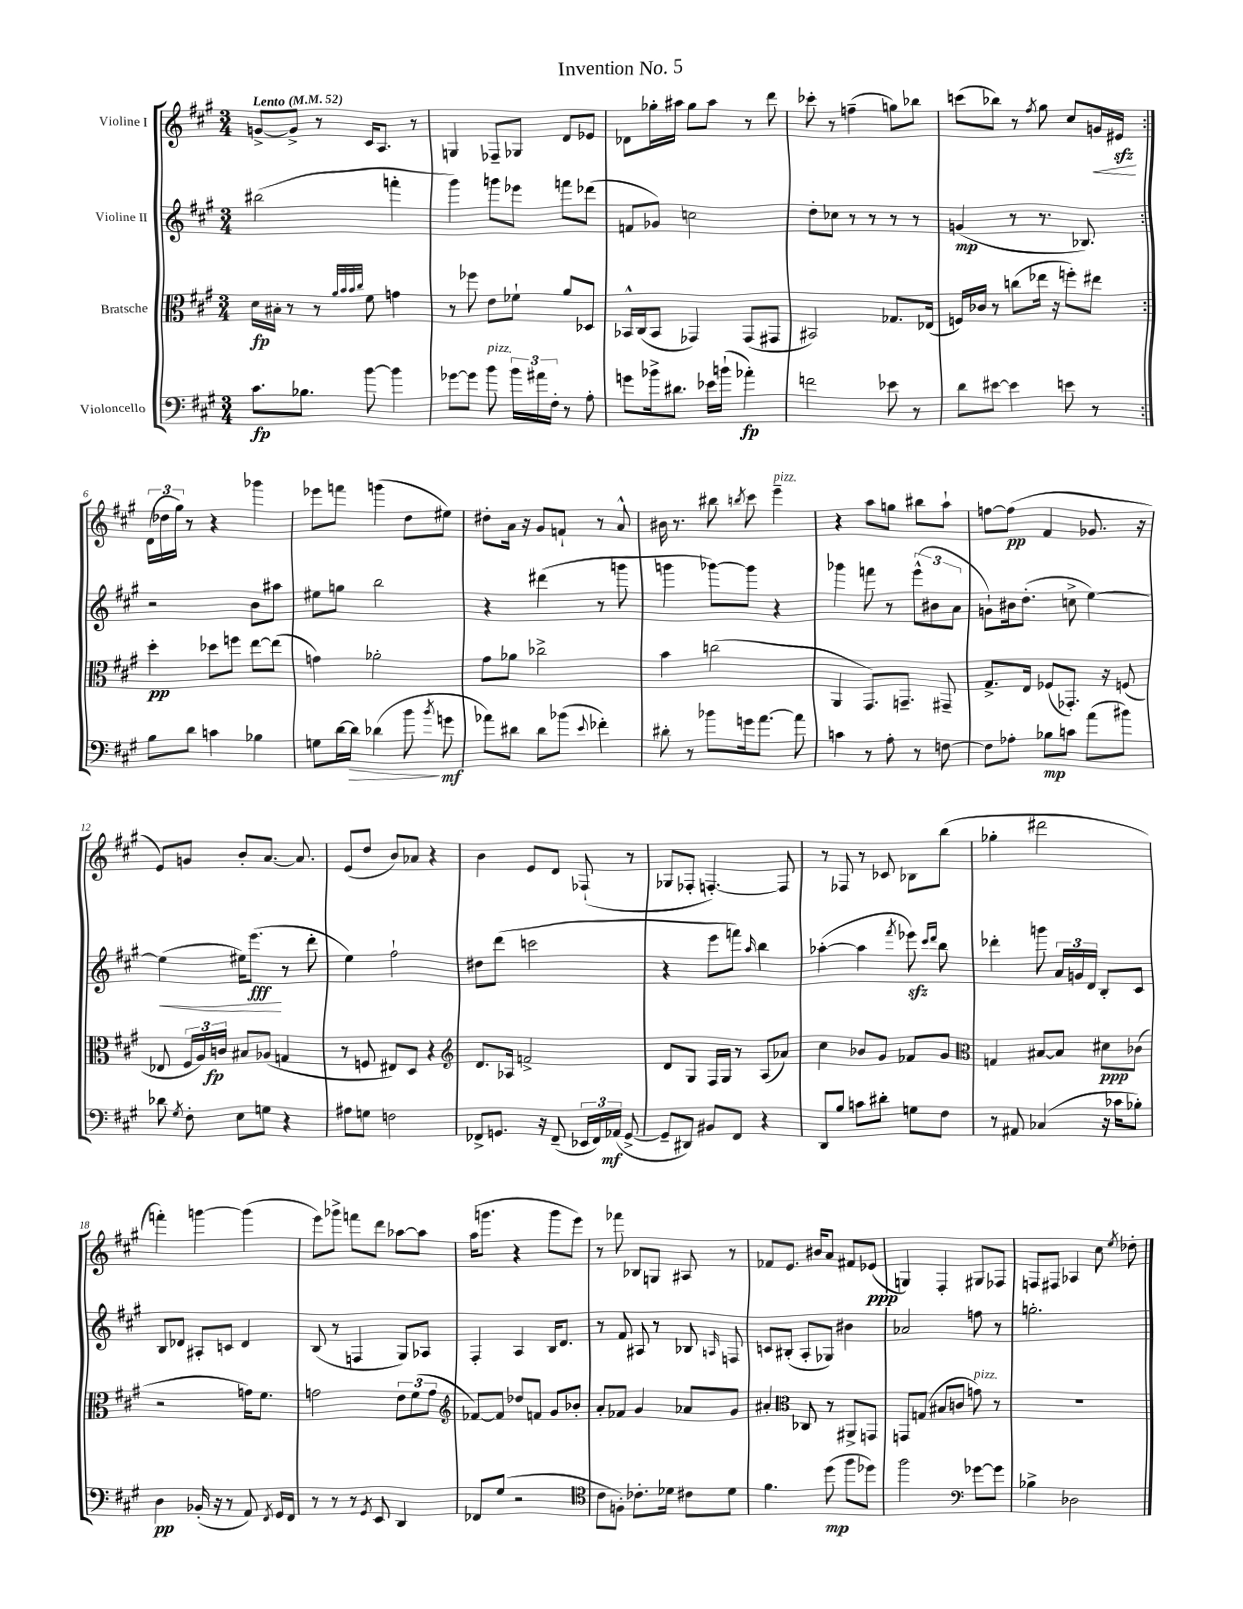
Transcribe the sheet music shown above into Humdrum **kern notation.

**kern	**kern	**kern	**kern
*staff4	*staff3	*staff2	*staff1
*clefF4	*clefC3	*clefG2	*clefG2
*k[f#c#g#]	*k[f#c#g#]	*k[f#c#g#]	*k[f#c#g#]
*M3/4	*M3/4	*M3/4	*M3/4
*MM52	*MM52	*MM52	*MM52
8.c#\L	16d\LL	(2bb#\	[8g^/L
.	16B#'\JJ	.	.
.	8r	.	8g^/]J
8.B-\J	.	.	.
.	8r	.	8r
.	32qqa/LLL	.	.
.	32qqb/	.	.
.	32qqb/	.	.
.	32qqcc#/JJJ	.	.
[8b\	8f#\	.	16c#/LK
.	.	.	8.A/J
4b\]	4g\	4fff'\	.
.	.	.	8r
=	=	=	=
[8g-\L	8r	4ggg#\)	4G/
8g-\]J	8ff-\	.	.
8b\	8e\L	8ggg\L	8F-~/L
24b\LL	8f-`\J	8eee-\J	8G-/J
24a#\	.	.	.
24F#'\JJ	.	.	.
8r	8a/L	8fff\L	8d/L
8A'\	8D-/J	(8ddd-\J	8e-/J
=	=	=	=
8g\L	16BB-^^/LL	8f/L	8d-\L
.	(16C#/J	.	.
16b-^\k	8BB-/J	8g-/J)	16gg-'\L
8.d#\J	.	.	16aa#\JJ
.	4GG-/)	2cc\	8gg-\L
16e-\LL	.	.	8aa#\J
(16b`\JJ	.	.	.
4a-'\)	(8GG-/L	.	8r
.	8GG#/J	.	8ddd\
=	=	=	=
2f\	2BB#/)	8dd'\L	8ccc-'\
.	.	8cc-\J	8r
.	.	8r	(4ff~\
.	.	8r	.
8e-\	8.G-/L	8r	8gg\L)
8r	.	8r	8bb-\J
.	(16E-/Jk	.	.
=	=	=	=
8d\L	16F/LL)	(4g/	(8ccc\L
.	16c-/JJ	.	.
[8e#\J	8r	.	8bb-\J)
4e#\]	(8cc\L	8r	8r
.	.	.	8qff#/
.	16ee-\Jk	8.r	8gg#\
.	16r	.	.
8e\	8ff'\L)	.	8cc#/L
.	.	8.B-/)	.
8r	8ee#\J	.	16g/L
.	.	.	16e#/JJ
=:|!	=:|!	=:|!	=:|!
8B\L	4dd'\	2r	(24d\LL
.	.	.	24dd-\
.	.	.	24gg#\JJ)
8d\J	.	.	8r
4c\	8dd-\L	.	4r
.	8ff\J	.	.
4B-\	[8ee\L	8b\L	4ggg-\
.	(8ee\]J	8aa#\J	.
=	=	=	=
8G\L	4g\)	8ee#\L	8eee-\L
[16d\L	.	8gg\J	8fff\J
16d\]JJ	.	.	.
(4d-\	2a-'\	2bb\	(4ggg\
8b\	.	.	8dd\L
8qb/	.	.	.
8g\	.	.	8ee#\J)
=	=	=	=
8a-\L)	8g#\L	4r	8dd#'\L
8d#\J	8a-\J	.	16a\Jk
.	.	.	16r
8d#\L	2cc-^\	(4ddd#\	8g#/L
(8b-\J	.	.	8f`/J
8qqe/	.	.	.
4f-'\)	.	8r	8r
.	.	8ggg\	8a^^/
=	=	=	=
8d#'\	4b\	4ggg\	16b#\
.	.	.	8.r
8r	.	.	.
8b-\L	(2cc\	[8ggg-\L)	8bb#\
.	.	.	8qbb/
16g\k	.	8ggg-\]J	8ccc#\
[8.a\J	.	.	.
.	.	4r	4eee~\
8a\]	.	.	.
=	=	=	=
4c\	4AA/	4ggg-\	4r
8r	8.GG#/L)	8fff\	8aa\L
8A'\	.	8r	8gg\J
.	8.GG~/J	.	.
8r	.	(12eee^^\L	8bb#\L
.	.	12b#\	.
[8F\	8GG#~/	.	8aa`\J
.	.	12a\J	.
=	=	=	=
8F\]L	8.G#^/L	8g`\L)	[8ff\L
8A-'\J	.	16b#\k	(8ff\]J
.	16E/Jk	(8.dd'\J	.
8B-\L	(8F-/L	.	4f#/
8c\J	8.GG-'/J)	8cc^\	.
(8a\L	.	[4ee\)	8.g-/
.	16r	.	.
8b#\J)	(8F/	.	.
.	.	.	16r
=	=	=	=
8d-\	8E-/	(4ee\]	8e/L)
8qG#/	.	.	.
8F#'\	24F#/LL	.	8g/J
.	24A/)	.	.
.	24c/JJ	.	.
8E\L	8B#/L	16ee#\LK)	8b'/L
.	.	(8.eee\J	.
8G\J	(8A-/J	.	[8.a/J
4r	4G/	8r	.
.	.	.	8.a/]
.	.	8ddd'\	.
=	=	=	=
8A#\L	8r	4ee\)	(8e/L
8G\J	8F/	.	8dd/J
2F\	8E#/L)	2ff#`\	8b/L)
.	8D/J	.	8a-/J
.	4r	.	4r
=	=	=	=
*	*clefG2	*	*
8FF-^/L	8.d/L	8dd#\L	4b\
8.GG/J	.	(8ddd\J	.
.	16A-/Jk	.	.
.	2f^/	2ccc\	8e/L
16r	.	.	.
(8FF-~/	.	.	8d/J
24EE-/LL	.	.	(8F-`/
24FF-/)	.	.	.
(24AA-/JJ	.	.	.
[8GG^/	.	.	8r
=	=	=	=
8GG~/]L	8d/L	4r	8G-/L
8DD#/J)	8G#/J	.	8F-'/J
8BB#/L	16F#/LL	8eee\L	[4.F'/)
.	16G#/JJ	.	.
8FF#/J	8r	8fff\J)	.
.	.	16qqaa/	.
4r	(8A/L	4bb\	.
.	8a-/J)	.	8F/]
=	=	=	=
8DD/L	4cc#\	([4aa-'\	8r
8B/J	.	.	8F-/
8c\L	8b-/L	4aa-\]	8r
8d#'\J	8g#/J	.	8c-/
.	.	8qfff#/	.
8G\L	8f-/L	8eee-\)	8B-\L
.	.	16qqccc#/LL	.
.	.	16qqddd/JJ	.
8F#\J	8g#/J	8bb\	(8bb\J
=	=	=	=
*	*clefC3	*	*
8r	4G/	4ddd-'\	4gg-'\
8AA#/	.	.	.
(4C-/	[8B#/L	8ggg\	2ddd#\
.	8B#/]J	24a/LL	.
.	.	24g/	.
.	.	24d/JJ	.
16r	8d#\L	8B'/L	.
16c-\LK	.	.	.
8B-'\J)	(8c-\J	8c#/J	.
=	=	=	=
4D\	2r	8B/L	4fff'\)
.	.	8d-/J	.
(16BB-'/	.	8A#'/L	[4ggg\
16r	.	.	.
8r	.	8c/J	.
8AA/)	16g\LK)	4d-/	(4ggg\]
.	8.f#\J	.	.
8qFF#/	.	.	.
16GG#/LL	.	.	.
16FF#/JJ	.	.	.
=	=	=	=
8r	2g\	(8B/	8eee\L)
8r	.	8r	8ggg-^\J
8r	.	4F/	8fff\L
8qGG#/	.	.	.
8EE/	.	.	8ddd\J
4DD/	12e\L	8G#/L)	[8aa-\L
.	(12f#\	.	.
.	.	8A-/J	8aa-\]J
.	12g\J	.	.
=	=	=	=
*	*clefG2	*	*
8FF-/L	[8f-/L)	4F#'/	(16aa\LK
.	.	.	8.ggg\J
(8G#/J	8f-/]J	.	.
2r	8dd-/L	4A/	4r
.	8f/J	.	.
.	8g#/L	16B/LK	8ggg\L
.	.	8.d/J	.
.	8b-'/J	.	8eee\J)
=	=	=	=
*clefC4	*	*	*
8c#\L	8a'/L	8r	8r
8F'\J)	8f-/J	8f#/	8fff-\
8.c-'\L	4g#/	8A#/	8B-/L
.	.	8r	8G/J
16d-\Jk	.	.	.
8c#\L	8a-/L	8B-/	8A#/
.	.	16qqA/	.
8d-\J	8g#/J	8F/	8r
=	=	=	=
4.f#\	4a#'/	8c/L	8f-/L
.	.	(8B#'/J	8.e/J
*	*clefC3	*	*
.	8C-/	8A'/L	.
.	.	.	16b#/LK
(8dd\	8r	8G-/J)	8a/J
8ff#\L	8AA#^/L	4b#\	8f#/L
8dd-\J)	8GG/J	.	(8e-/J
=	=	=	=
2ff#\	8GG/L	2a-/	4G/)
.	(8G/J	.	.
.	8B#/L	.	4F#'/
.	8c/J	.	.
*clefF4	*	*	*
[8g-\L	8g\)	8ff\	8G#/L
8g-\]J	8r	8r	8F-/J
=	=	=	=
4B-^\	2.r	2.gg'\	8F/L
.	.	.	8F#/J
2D-\	.	.	4A-/
.	.	.	8cc#\
.	.	.	8qee/
.	.	.	8dd-'\
==	==	==	==
*-	*-	*-	*-
